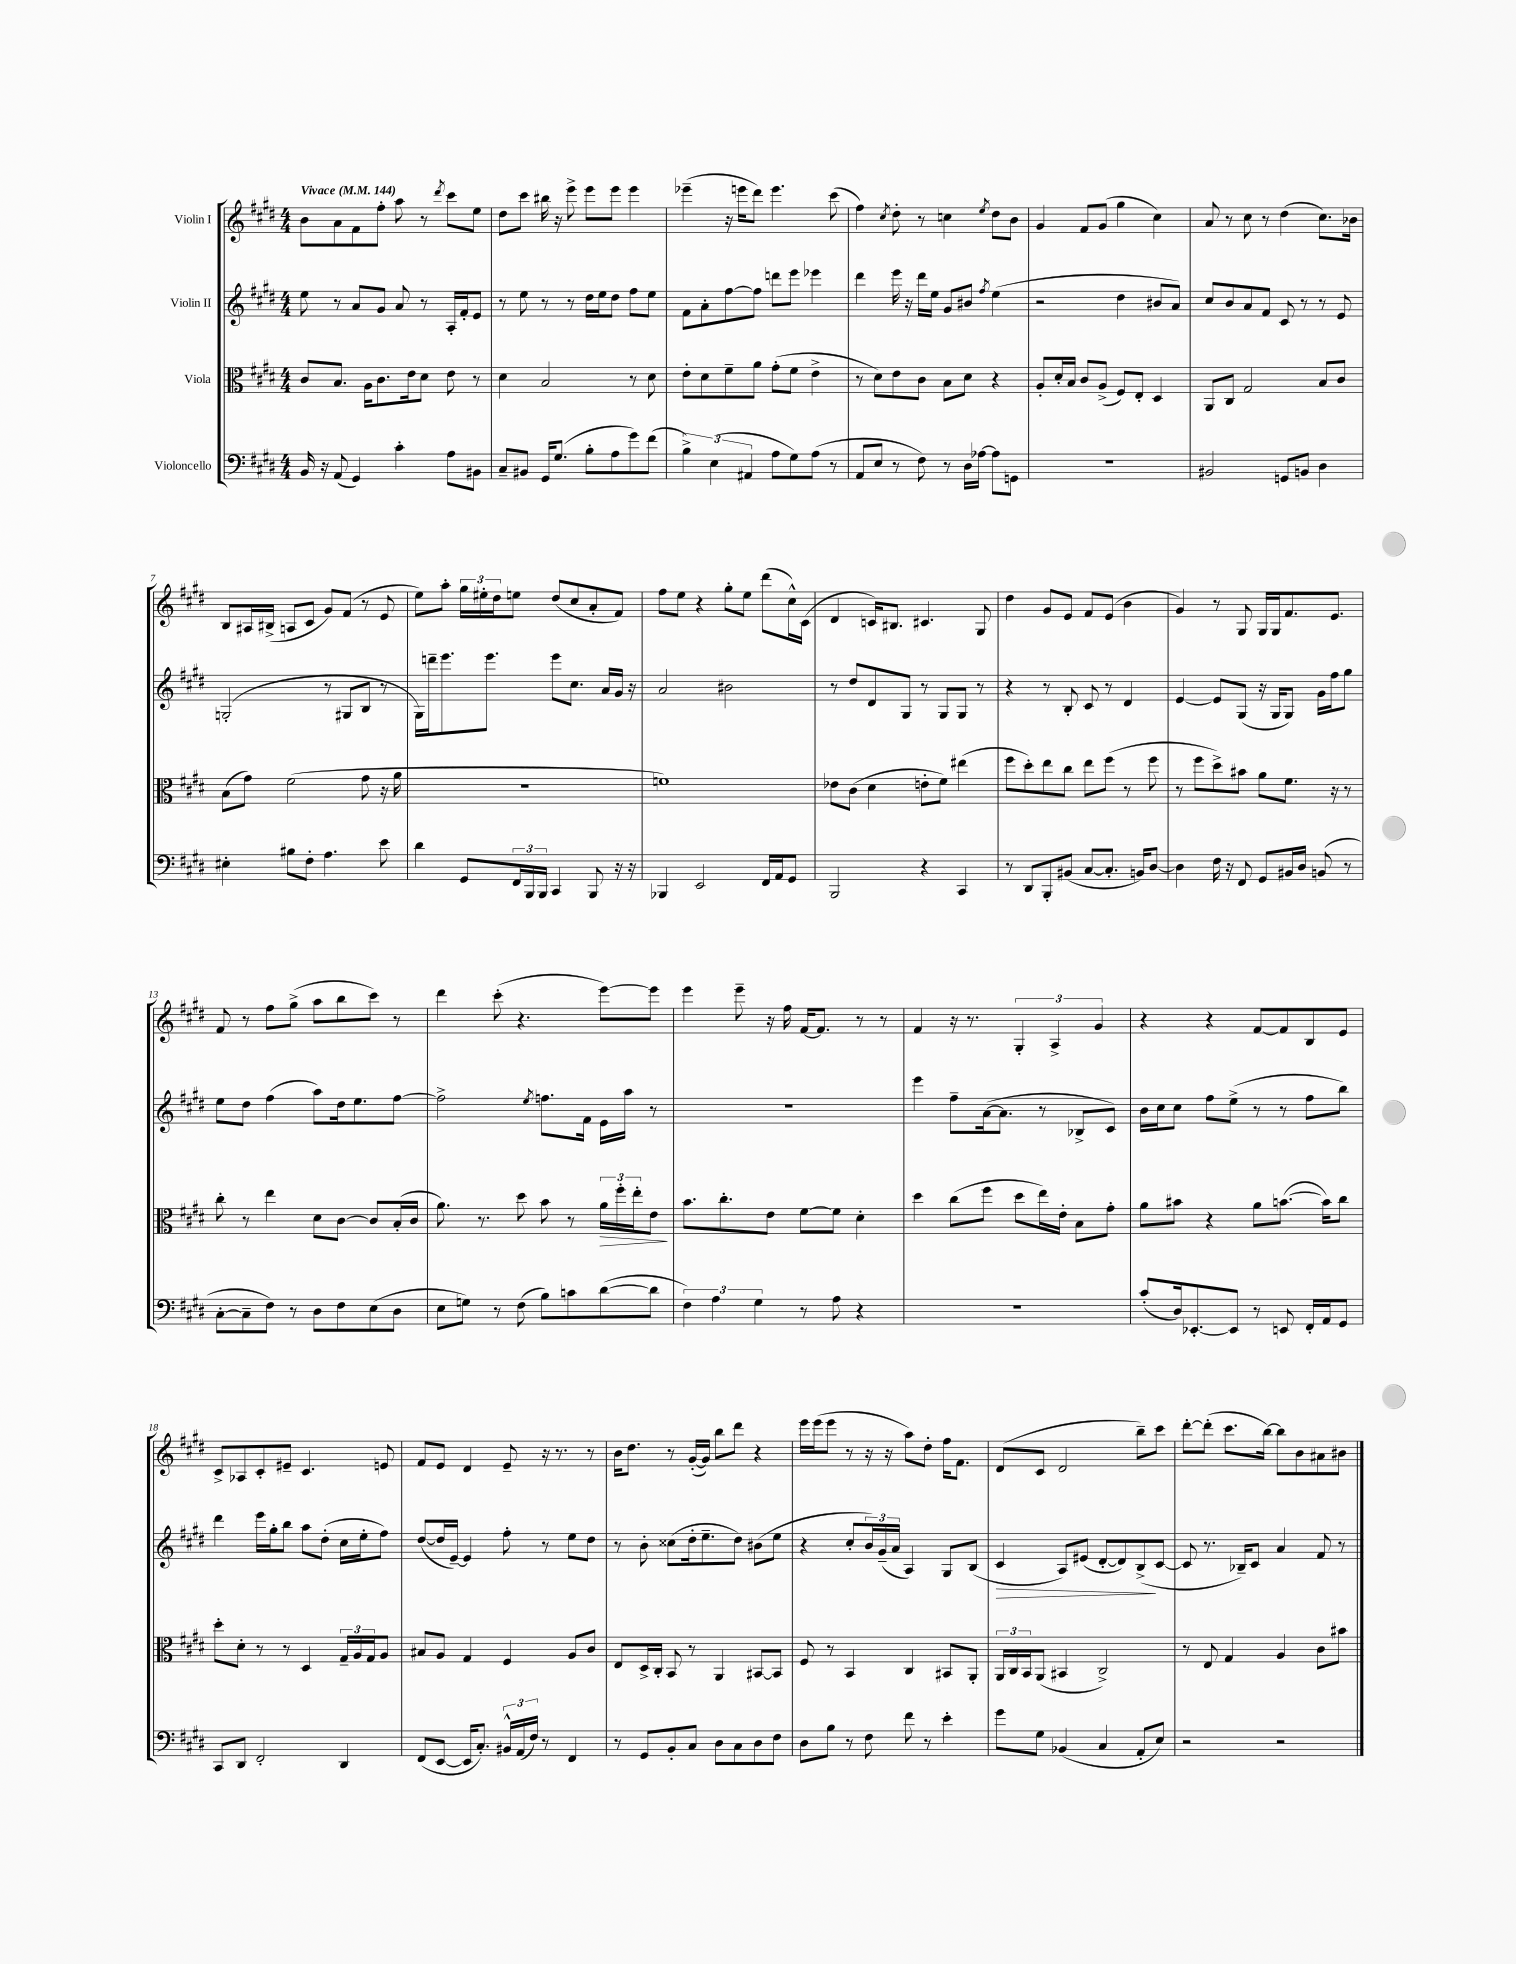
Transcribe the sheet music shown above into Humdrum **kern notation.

**kern	**kern	**kern	**kern
*staff4	*staff3	*staff2	*staff1
*clefF4	*clefC3	*clefG2	*clefG2
*k[f#c#g#d#]	*k[f#c#g#d#]	*k[f#c#g#d#]	*k[f#c#g#d#]
*M4/4	*M4/4	*M4/4	*M4/4
*MM144	*MM144	*MM144	*MM144
16BB	8c#	8ee	8b
16r	.	.	.
(8AA	8.B	8r	8a
4GG#)	.	8a	8f#
.	16A	.	.
.	8.c#	8g#	8ff#'
4c#'	.	8a	8aa
.	16e	.	.
.	8d#	8r	8r
.	.	.	8qddd#
8A	8e	16A'	8ccc#
.	.	16f#'	.
8BB#	8r	8e	8ee
=	=	=	=
8C#~	4d#	8r	8dd#
8BB#	.	8ee	8ccc#
16GG#	2B	8r	16bb#
(8.G#	.	.	16r
.	.	8r	8eee^
8B'	.	16dd#	8eee
.	.	16ee	.
8A	.	8dd#	8eee
8g#)	8r	8ff#	4eee
(8f#	8d#	8ee	.
=	=	=	=
6B^)	8e'	8f#	(4eee-~
.	8d#	8a'	.
(6E	.	.	.
.	8f#~	[8ff#	16r
.	.	.	16eee
6AA#	.	.	.
.	8a	8ff#]	8ddd#)
8A	(8g#'	8ddd	4.eee
8G#)	8f#	8eee	.
(8A	4e^	4eee-	.
8r	.	.	(8ccc#
=	=	=	=
8AA	8r	4ddd#	4ff#)
8E	8d#)	.	.
.	.	.	8qcc#
8r	8e	16eee	8dd#'
.	.	16r	.
8F#)	8c#	16ddd#	8r
.	.	16ee	.
8r	8B	8g#	4cc
16D#	8d#	8b#	.
[16A-	.	.	.
.	.	8qff#	8qee
8A-]	4r	(4ee	8dd#
8GG	.	.	8b
=	=	=	=
1r	8A'	2r	4g#
.	16d#'	.	.
.	16B	.	.
.	8c#	.	8f#
.	(8A^	.	(8g#
.	8F#)	4dd#	4gg#
.	8E'	.	.
.	4D#	8b#	4cc#)
.	.	8a)	.
=	=	=	=
2BB#	8AA	8cc#	8a
.	8C#	8b	8r
.	2G#	8a	8cc#
.	.	8f#	8r
8GG	.	8c#	(4dd#
8BB	.	8r	.
4D#	8B	8r	8.cc#)
.	8c#	8e	.
.	.	.	16b-
=	=	=	=
4E#'	(8B	(2G'	8B
.	8g#)	.	16A#
.	.	.	(16B#^
8B#	(2f#	.	8A
8F#'	.	.	8c#
4.A	.	8r	8g#)
.	.	8G#	(8f#
.	8g#	8B	8r
8e	16r	8r	8e
.	16a	.	.
=	=	=	=
4d#	1r	16G#)	8ee)
.	.	16ddd~	.
.	.	8.eee	8aa'
8GG#	.	.	24gg#
.	.	.	24ee#'
.	.	8.eee	.
.	.	.	24dd#
24FF#	.	.	8ee
24BBB	.	.	.
24BBB	.	.	.
4CC#	.	8eee	(8dd#
.	.	8.cc#	8cc#
8BBB	.	.	8a'
.	.	16a	.
16r	.	16g#	8f#)
16r	.	16r	.
=	=	=	=
4BBB-	1f)	2a	8ff#
.	.	.	8ee
2EE	.	.	4r
.	.	2b#	8gg#'
.	.	.	8ee
16FF#	.	.	(8ddd#
16AA	.	.	.
8GG#	.	.	16cc#^^)
.	.	.	(16c#
=	=	=	=
2BBB	8e-	8r	4d#
.	(8c#	8dd#	.
.	4d#	8d#	16c)
.	.	.	8.B#
.	.	8G#	.
4r	8e'	8r	4.c#
.	8f#)	8G#	.
4CC#	(4ee#	8G#	.
.	.	8r	8G#
=	=	=	=
8r	8ff#	4r	4dd#
8DD#	8dd#')	.	.
8BBB'	8ee	8r	8g#
(8BB#	8cc#	8B'	8e
[8C#	8ee	8c#	8f#
8.C#']	(8ff#	8r	(8e
.	8r	4d#	4b
16BB)	.	.	.
[8D#	8ff#	.	.
=	=	=	=
4D#]	8r	[4e	4g#)
.	8ff#	.	.
16F#	8dd#^)	8e]	8r
16r	.	.	.
8FF#	8b#	(8G#	8G#
8GG#	8a	16r	16G#
.	.	16G#	16G#
16BB#	8.f#	8G#)	8.f#
16D#	.	.	.
(8BB	.	16g#	.
.	16r	16ff#	8.e
8r	8r	8gg#	.
=	=	=	=
[8C#'	8cc#'	8ee	8f#
8C#~]	8r	8dd#	8r
8F#)	4ee	(4ff#	8ff#
8r	.	.	(8gg#^
8D#	8d#	8aa)	8aa
8F#	[8c#	16dd#	8bb
.	.	8.ee	.
(8E	8c#]	.	8ccc#)
8D#	(16B'	[8ff#	8r
.	16c#	.	.
=	=	=	=
8E	8.a)	2ff#^]	4ddd#
8G)	.	.	.
.	8.r	.	.
8r	.	.	(8ccc#'
(8F#	8dd#	.	4.r
.	.	8qee	.
8B)	8b	8.ff	.
8c	8r	.	.
.	.	16f#	.
([8d#	24a	16e	[8eee)
.	24ff#'	.	.
.	.	16aa	.
.	24ee'	.	.
8d#]	8e	8r	8eee]
=	=	=	=
6F#)	8.b	1r	4eee
6A	.	.	.
.	8.cc#'	.	.
.	.	.	8eee~
6G#	.	.	.
.	8e	.	16r
.	.	.	16ff#
8r	[8f#	.	[16f#
.	.	.	8.f#]
8A	8f#]	.	.
4r	4d#'	.	8r
.	.	.	8r
=	=	=	=
1r	4dd#	4eee	4f#
.	(8cc#	8ff#~	16r
.	.	.	8.r
.	8ff#	([16a	.
.	.	8.a]	.
.	8dd#	.	6G#'
.	16ee)	8r	.
.	.	.	6A^
.	16e'	.	.
.	8B	8B-^	.
.	.	.	6g#
.	8g#'	8c#)	.
=	=	=	=
(8c#'	8a	16b	4r
.	.	16cc#	.
16D#)	8b#	8cc#	.
[8.EE-'	.	.	.
.	4r	8ff#	4r
8EE-]	.	(8ee^	.
8r	8a	8r	[8f#
8EE	([8.b	8r	8f#]
16FF#'	.	8ff#	8B
16AA	16b])	.	.
8GG#	8cc#	8bb)	8e
=	=	=	=
8CC#	8dd#'	4ddd#	8c#^
8DD#	8d#'	.	8A-
2FF#'	8r	16eee	8c#'
.	.	16gg#'	.
.	8r	8bb	8e#~
.	4D#	8aa	4.c#
.	.	(8dd#'	.
4DD#	24G#~	16cc#	.
.	24A	.	.
.	.	16ee'	.
.	24G#	.	.
.	8A	8ff#)	8e
=	=	=	=
(8FF#	8B#	([8dd#	8f#
[8EE	8A	16dd#]	8e
.	.	[16e~)	.
16EE]	4G#	4e]	4d#
8.C#')	.	.	.
24BB#^^	4F#	8ff#'	8e~
(24AA	.	.	.
24F#)	.	.	.
8r	.	8r	16r
.	.	.	8.r
4FF#	8A	8ee	.
.	8c#	8dd#	8r
=	=	=	=
8r	8E	8r	16b
.	.	.	8.dd#
8GG#	16D#^	8b'	.
.	16C#'	.	.
8BB'	8BB	(8cc##	8r
8C#	8r	16dd#'	([16g#'
.	.	8.ee~	16g#])
8D#	4AA	.	8bb
8C#	.	8dd#)	8ddd#
8D#	[8BB#	(8b#	4r
8F#	8BB#]	8ee	.
=	=	=	=
8D#	8F#	4r	16eee
.	.	.	(16eee
8B	8r	.	8eee
8r	4BB	8cc#'	8r
8F#	.	24b)	16r
.	.	(24g#~	.
.	.	.	16r
.	.	24a	.
8f#	4C#	4A)	8aa)
8r	.	.	8dd#'
4e'	8BB#	8G#	16ff#
.	.	.	8.f#
.	8AA'	(8B	.
=	=	=	=
8g#	24AA	4c#	(8d#
.	24C#	.	.
.	24BB	.	.
8G#	(8AA	.	8c#
(4BB-	4BB#	8A)	2d#
.	.	(8e#	.
4C#	2C#^)	[8d#'	.
.	.	8d#])	.
8AA'	.	(8B^	8bb~)
8E)	.	[8c#	8ccc#
=	=	=	=
2r	8r	8c#]	[8ddd#'
.	8E	8.r	(8ddd#']
.	4G#	.	8.ccc#
.	.	16B-~)	.
.	.	8c#	.
.	.	.	[16bb)
2r	4A	4a	8bb]
.	.	.	8b
.	8c#	8f#	8a#
.	8b#	8r	8b#
==	==	==	==
*-	*-	*-	*-
